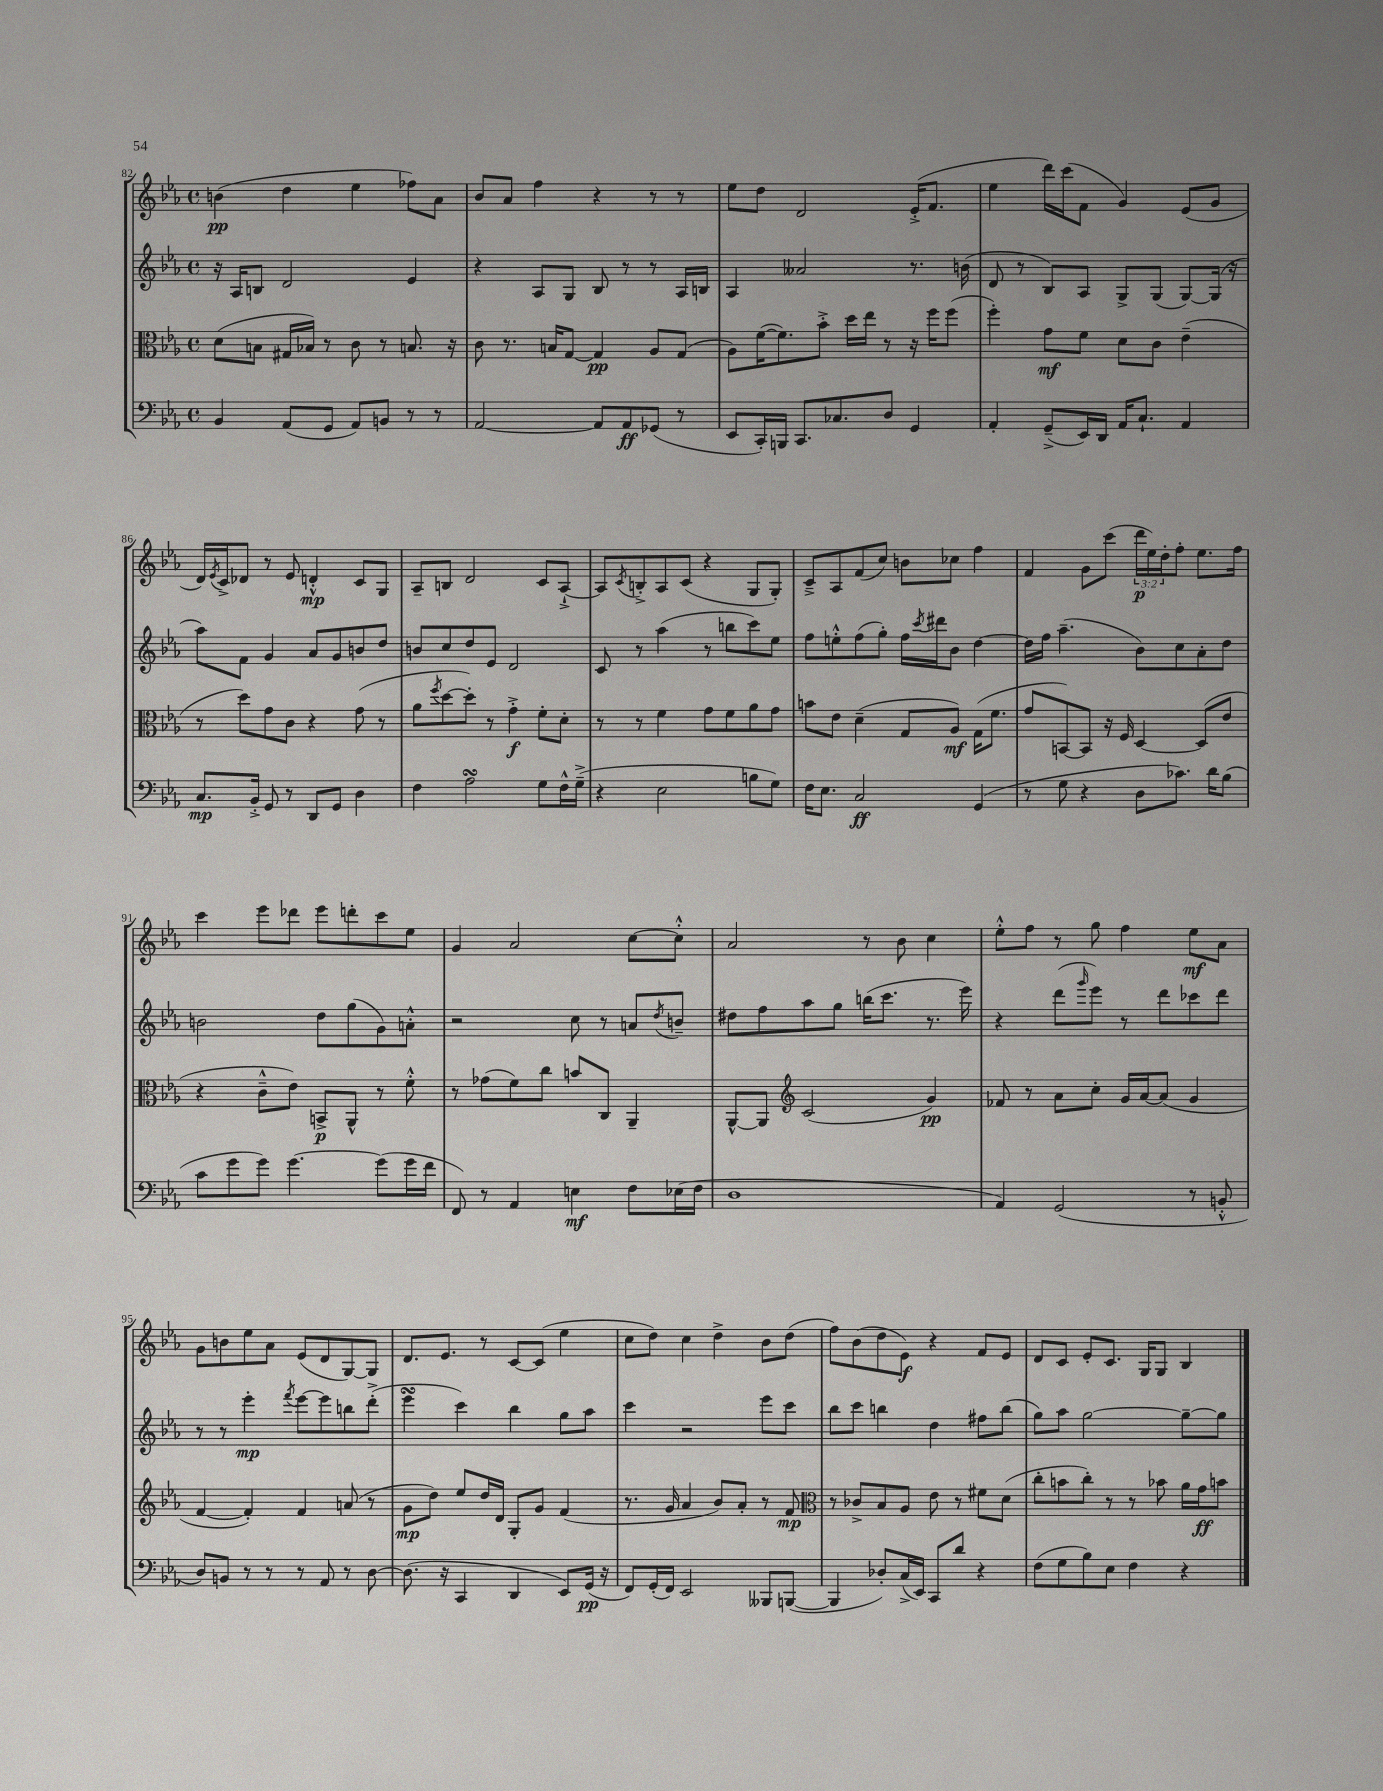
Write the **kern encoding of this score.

**kern	**kern	**kern	**kern
*staff4	*staff3	*staff2	*staff1
*clefF4	*clefC3	*clefG2	*clefG2
*k[b-e-a-]	*k[b-e-a-]	*k[b-e-a-]	*k[b-e-a-]
*M4/4	*M4/4	*M4/4	*M4/4
*met(c)	*met(c)	*met(c)	*met(c)
4BB-	(8d	16r	(4b
.	.	16A-	.
.	8B	8B	.
(8AA-	16G#	2d	4dd
.	16B-)	.	.
8GG	8r	.	.
8AA-)	8c	.	4ee-
8BB	8r	.	.
8r	8.B	4e-	8ff-)
8r	.	.	8a-
.	16r	.	.
=	=	=	=
[2AA-	8c	4r	8b-
.	8.r	.	8a-
.	.	8A-	4ff
.	16B	.	.
.	[8G	8G	.
8AA-]	4G]	8B-	4r
8AA-	.	8r	.
(8GG-	8A-	8r	8r
8r	(8G	16A-	8r
.	.	16B	.
=	=	=	=
8EE-	8A-)	4A-	8ee-
16CC')	([16f	.	8dd
16BBB	8.f])	.	.
8.CC	.	2a--	2d
.	8b-'^	.	.
8.C-	.	.	.
.	16dd	.	.
.	16ee-	.	.
8D	8r	.	.
4GG	16r	8.r	(16e-'^
.	16ff	.	8.f
.	(8ff	.	.
.	.	(16b	.
=	=	=	=
4AA-'	4ff')	8d	4ee-
.	.	8r	.
(8GG~^	8g	8B-)	16ddd)
.	.	.	(16ccc
16EE-)	8f	8A-	8f
16DD	.	.	.
16AA-	8d	8G^	4g)
8.C`	.	.	.
.	8c	(8G	.
4AA-	(4e-~	[8G)	(8e-
.	.	(16G]	8g
.	.	16r	.
=	=	=	=
8.C	8r	8aa-)	16d)
.	.	.	8qe-
.	.	.	16c^
.	8dd)	8f	8d-
16BB-'^	.	.	.
8GG	8g	4g	8r
8r	8c	.	8e-
8DD	4r	8a-	4d'^^
8GG	.	8g	.
4D	(8g	8b	8c
.	8r	8dd	8G
=	=	=	=
4F	8a-	8b	8A-~
.	8qff	.	.
.	[8dd	8cc	8B
2A-	8dd'])	8dd	2d
.	8r	8e-	.
.	4g'^	2d	.
8G	8f'	.	8c
16F^^	8d'	.	[8A-`^
(16G~^	.	.	.
=	=	=	=
4r	8r	8c	8A-]
.	.	.	8qc
.	8r	8r	8B'^
2E-	4f	(4aa-	8A-
.	.	.	(8c
.	8g	8r	4r
.	8f	8bb	.
8B	8a-	8ccc)	8G
8G)	8g	8ee-	8G')
=	=	=	=
16F	8b	8ff	8c~^
8.E-	.	.	.
.	8e-	8ee'^^	8A-
2C	(4d~	(8ff	(8f
.	.	8gg')	8cc)
.	8G	16ff	8b
.	.	8qccc	.
.	.	16ddd#	.
.	8A-)	8b-	8cc-
(4GG	(16G	[4dd	4ff
.	8.f	.	.
=	=	=	=
8r	8g	16dd]	4f
.	.	16ff	.
8G	[8BB)	(4.aa-~	.
4r	8BB]	.	8g
.	16r	.	(8ccc
.	16F	.	.
8D	[4D	8b-)	24ddd
.	.	.	24ee-)
.	.	.	24dd'
8.c-)	.	8cc	8ff'
.	(8D]	8a-'	8.ee-
16d	.	.	.
(8B-	8e-	8dd	.
.	.	.	16ff
=	=	=	=
8c	4r	2b	4ccc
8g	.	.	.
8g)	8c~^^	.	8eee-
[4.g	8e-)	.	8ddd-
.	8BB^	8dd	8eee-
.	8AA-^^	(8gg	8ddd'
(8g]	8r	8g)	8ccc
16g	8f'^^	8a'^^	8ee-
16f	.	.	.
=	=	=	=
8FF)	8r	2r	4g
8r	(8g-	.	.
4AA-	8f)	.	2a-
.	8cc	.	.
4E	8b	8cc	.
.	8C	8r	.
8F	4AA-~	8a	[8cc
.	.	8qdd	.
(16E-	.	8b~	8cc'^^]
16F	.	.	.
=	=	=	=
1D	[8AA-^^	8dd#	2a-
.	8AA-]	8ff	.
*	*clefG2	*	*
.	(2c	8aa-	.
.	.	8gg	.
.	.	(16bb	8r
.	.	8.ccc	.
.	.	.	8b-
.	4g)	8.r	4cc
.	.	16eee-)	.
=	=	=	=
4AA-)	8f-	4r	8ee-'^^
.	8r	.	8ff
(2GG	8a-	(8ddd	8r
.	.	16qqggg	.
.	8cc'	8eee-)	8gg
.	16g	8r	4ff
.	[16a-	.	.
.	(8a-]	8ddd	.
8r	4g	8ccc-	8ee-
8BB'^^	.	8ddd	8a-
=	=	=	=
8D)	[4f	8r	8g
8BB	.	8r	8b
8r	4f'])	4eee-'	8ee-
8r	.	.	8a-
.	.	8qfff	.
8r	4f	[8eee-	(8e-
8AA-	.	8eee-]	8d
8r	(8a	8bb	[8G)
[8D	8r	(8ddd'^	8G]
=	=	=	=
(8.D]	8g	4eee-	8.d
.	8dd)	.	.
16r	.	.	8.e-
4CC	8ee-	4ccc)	.
.	16dd	.	8r
.	16d	.	.
4DD	8G'	4bb-	[8c
.	8g	.	(8c]
8EE-)	(4f	8gg	4ee-
(16GG	.	8aa-	.
16r	.	.	.
=	=	=	=
8FF)	8.r	4ccc	8cc
(16GG'	.	.	8dd)
16FF)	16g	.	.
2EE-	4a-	2r	4cc
.	8b-)	.	4dd^
.	8a-'	.	.
8BBB--	8r	8eee-	8b-
([8BBB	8f	8ccc	(8dd
=	=	=	=
*	*clefC3	*	*
4BBB]	8r	8bb-	8ff)
.	8c-^	8ccc	(8b-
8D-')	8B-	4bb	8dd
(16C^	8A-	.	8e-)
16EE-)	.	.	.
8CC	8e-	4dd	4r
8d	8r	.	.
4r	8f#	8ff#	8f
.	(8d	(8bb	8e-
=	=	=	=
(8F	8cc'	8gg)	8d
8G	8b	8aa-	8c
8B-)	8cc')	[2gg	8e-'
8E-	8r	.	8.c
4F	8r	.	.
.	.	.	16G
.	8b-	.	8G
4r	16a-	8gg~_	4B-
.	16g	.	.
.	8b	8gg]	.
==	==	==	==
*-	*-	*-	*-
